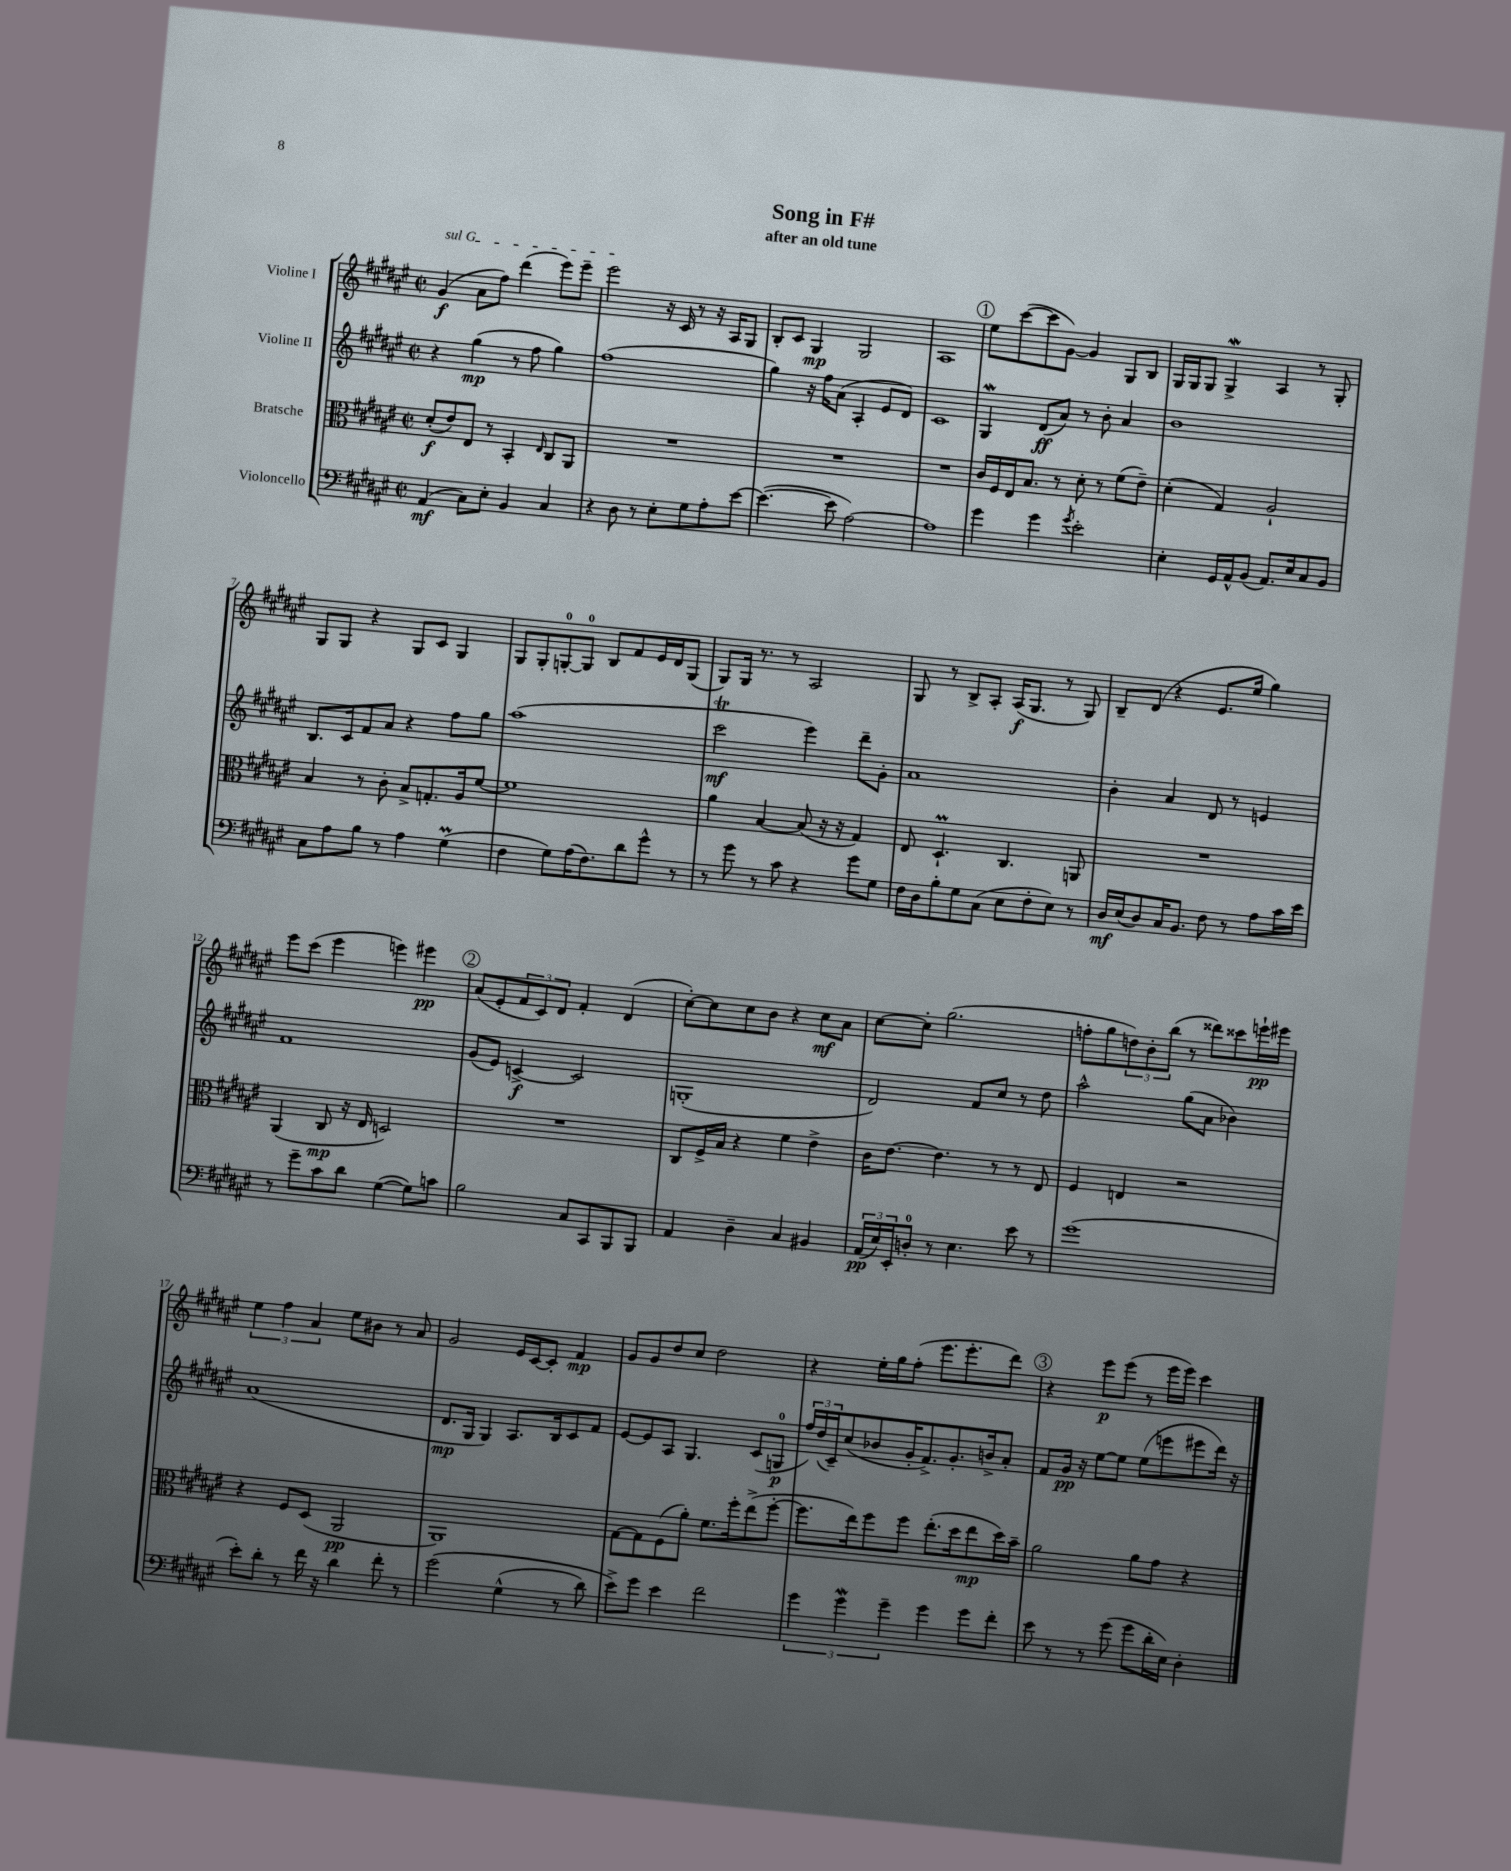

**kern	**kern	**kern	**kern
*staff4	*staff3	*staff2	*staff1
*clefF4	*clefC3	*clefG2	*clefG2
*k[f#c#g#d#a#e#]	*k[f#c#g#d#a#e#]	*k[f#c#g#d#a#e#]	*k[f#c#g#d#a#e#]
*M2/2	*M2/2	*M2/2	*M2/2
*met(c|)	*met(c|)	*met(c|)	*met(c|)
(4AA#/	(8d#'/L	4r	(4g#/
.	8e#/)	.	.
8C#\L)	8E#/J	(4gg#\	8a#\L
8E#'\J	8r	.	8ff#\J)
4BB/	4BB'/	8r	(4ddd#\
.	.	8ff#\	.
.	16qqE#/	.	.
4C#/	8C#/L	4gg#\)	8eee#\L)
.	8AA#/J	.	8eee#~\J
=	=	=	=
4r	1r	(1ff#	2eee#\
8D#\	.	.	.
8r	.	.	.
8E#'\L	.	.	16r
.	.	.	16c#/
8G#\	.	.	8r
8A#'\	.	.	16r
.	.	.	16A#/LK
[8e#\J	.	.	8G#/J
=	=	=	=
(4.e#\_	1r	4gg#\)	8B'/L
.	.	.	8c#/J
.	.	16r	4G#/
.	.	16ff#\LK	.
8e#\]	.	(8a#\J	.
[2A#\)	.	4A#'/	2G#/
.	.	8e#/L	.
.	.	8d#/J)	.
=	=	=	=
1A#]	1r	1c#	1A#
=	=	=	=
4g#\	16c#/LL	4G#/	8ee#\L
.	16F#/	.	.
.	16E#/J	.	([8ccc#\
.	8.B/J	.	.
4g#\	.	(8d#/L	8ccc#\]
.	8r	8a#/J)	[8g#\J)
8qg#/	.	.	.
2e#'\	8d#'\	8r	4g#/]
.	8r	8b'\	.
.	(8f#\L	4a#/	8G#/L
.	8e#~\J)	.	8B/J
=	=	=	=
4E#'\	(4d#'\	1b	16G#/LL
.	.	.	16G#/J
.	.	.	8G#/J
16GG#/LL	4G#/)	.	4G#^/
16AA#^^/J	.	.	.
(8BB/J	.	.	.
8.AA#/L)	2A#`/	.	4A#/
16E#/k	.	.	.
8C#/	.	.	8r
8BB/J	.	.	8G#'/
=	=	=	=
8C#\L	4B/	8.B/L	8G#/L
8A#\	.	.	8G#/J
.	.	16c#/k	.
8B\J	8r	8f#/	4r
8r	8c#'\	8a#/J	.
4A#\	8B^/L	4r	8G#/L
.	8.G'/	.	8c#/J
(4G#\	.	8ff#\L	4G#/
.	16A#/k	.	.
.	[8f#/J	8gg#\J	.
=	=	=	=
4F#\	1f#]	(1aa#	8G#/L
.	.	.	8G#'/
8G#\L)	.	.	[8G'/
(16A#\K	.	.	8G/]J
8.F#\)	.	.	.
.	.	.	8B/L
8d#\	.	.	8f#/
8g#^^\J	.	.	16e#/L
.	.	.	16d#/J
8r	.	.	(8G/J
=	=	=	=
8r	4a#\	2ccc#\	8G#/L)
8g#\	.	.	16G#/Jk
.	.	.	8.r
8r	[4B/	.	.
8c#\	.	.	8r
4r	(8B/]	4eee#\)	2A#/
.	16r	.	.
.	16r	.	.
8g#\L	4G#/)	8ddd#~\L	.
8G#\J	.	8g#'\J	.
=	=	=	=
16F#\LL	8E#/	1a#	8G#/
16D#\J	.	.	.
8B'\	4.D#`/	.	8r
8G#\	.	.	8B^/L
(8C#\J	.	.	8A#'/J
8E#\L	4.C#/	.	(16A#/LK
.	.	.	8.G#/J
8F#'\	.	.	.
8E#\J)	.	.	8r
8r	8AA/	.	8G#/)
=	=	=	=
16D#/LL	1r	4b'\	8B~/L
(16E#/J	.	.	.
8D#/)	.	.	(8d#/J
16C#/K	.	4a#/	4r
8.BB/J	.	.	.
8F#\	.	8d#/	8.e#/L
8r	.	8r	.
.	.	.	16ee#/Jk
8A#\L	.	4e/	4gg#\)
16c#\L	.	.	.
16e#\JJ	.	.	.
=	=	=	=
8r	(4AA#/	1f#	8eee#\L
8g#~\L	.	.	(8ccc#\J
8c#\	8C#/	.	4eee#\
8d#\J	16r	.	.
.	16E#/	.	.
([4G#\	2D/)	.	4eee\)
8G#\]L)	.	.	4eee#\
8c\J	.	.	.
=	=	=	=
2B\	1r	(8g#/L	(8a#/L
.	.	8e#/J)	8e#'/
.	.	[4c^/	12f#/
.	.	.	12c#/)
.	.	.	12d#/J
8C#/L	.	2c/]	4f#'/
8CC#/	.	.	.
8BBB/	.	.	(4d#/
8BBB/J	.	.	.
=	=	=	=
4AA#/	8C#/L	(1G'	[8cc#'\L)
.	16F#^/L	.	8cc#\]
.	16B/JJ	.	.
4D#~\	4r	.	8cc#\
.	.	.	8b\J
4C#/	4f#\	.	4r
4BB#/	4e#^\	.	8cc#\L
.	.	.	8a#\J
=	=	=	=
(24AA#/LL	16c#\LK	2d#/)	[8cc#\L
24E#/)	.	.	.
.	[8.e#\J	.	.
24EE#'/J	.	.	.
8D'/J	.	.	8cc#'\]J
8r	4.e#\]	.	(2.gg#\
4.E#\	.	.	.
.	.	8f#/L	.
.	8r	8cc#/J	.
8e#\	8r	8r	.
8r	8E#/	8dd#\	.
=	=	=	=
(1g#	4F#/	2aa#^^\	8ff'\L
.	.	.	8gg#\
.	4E/	.	12dd\)
.	.	.	12b'\
.	.	.	(12bb\J
.	2r	(8gg#\L	8r
.	.	8a#\J	8ddd##\L)
.	.	4b-\)	8ccc##\
.	.	.	16eee`\L
.	.	.	16eee#\JJ
=	=	=	=
8e#'\L)	4r	(1a#	6ee#\
8d#'\J	.	.	.
.	.	.	6ff#\
8r	8F#/L	.	.
.	.	.	6a#/
16f#\	(8D#/J	.	.
16r	.	.	.
4d#\	2AA#/	.	8ee#\L
.	.	.	8b#\J
8f#'\	.	.	8r
8r	.	.	8a#/
=	=	=	=
&(2g#\	1AA#)	8.d#/L	2g#/
.	.	16G#/Jk	.
.	.	4G#/)	.
(4G#^^\	.	8.A#/L	16e#/LL
.	.	.	[16c#/J
.	.	.	8c#'/]J
.	.	16B/k	.
8r	.	8c#/	4f#/
8d#\)	.	8f#/J	.
=	=	=	=
8e#^\L&)	[8G#\L	[8e#/L	8g#/L
8g#\J	8G#\]	8e#/]	8g#/
4e#\	(8F#\	8A#/J	8dd#/
.	8a#'\J)	4.G#/	8cc#/J
2f#\	8.f#\L	.	2dd#\
.	16ff#'\k	.	.
.	(8ee#^\	(8c#/L	.
.	[8ff#'\J	8G/J	.
=	=	=	=
6g#\	8.ff#\]L	24ff#/LL)	4r
.	.	(24dd#/	.
.	.	24c#~/J)	.
.	.	(8cc#/	.
6g#\	.	.	.
.	16ee#\k)	.	.
.	8ff#\	8b-/	16ee#'\LL
.	.	.	16gg#\J
6g#~\	.	.	.
.	8ff#\J	16g#'/K	(8ff#'\J
.	.	8.f#^/)	.
4g#\	(8.ee#'\L	.	8.eee#\L
.	.	8.g#'/	.
.	16dd#\k	.	8.eee#'\
8g#\L	8ee#\	.	.
.	.	16b^/k	.
8f#'\J	16dd#\L)	8a#'/J	8ddd#\J)
.	16b~\JJ	.	.
=	=	=	=
8e#\	2a#\	8f#/L	4r
8r	.	16g#/Jk	.
.	.	16r	.
8r	.	[8ee#\L	8eee#\L
(8g#\	.	8ee#\]J	(8eee#\J
8g#\L	8a#\L	(8ee#\L	8r
16d#'\L	8g#\J	8eee\	16eee#\LL
16E#\JJ)	.	.	16eee#\JJ)
4D#'\	4r	8eee#\	4ccc#\
.	.	16ddd#\Jk)	.
.	.	16r	.
==	==	==	==
*-	*-	*-	*-
